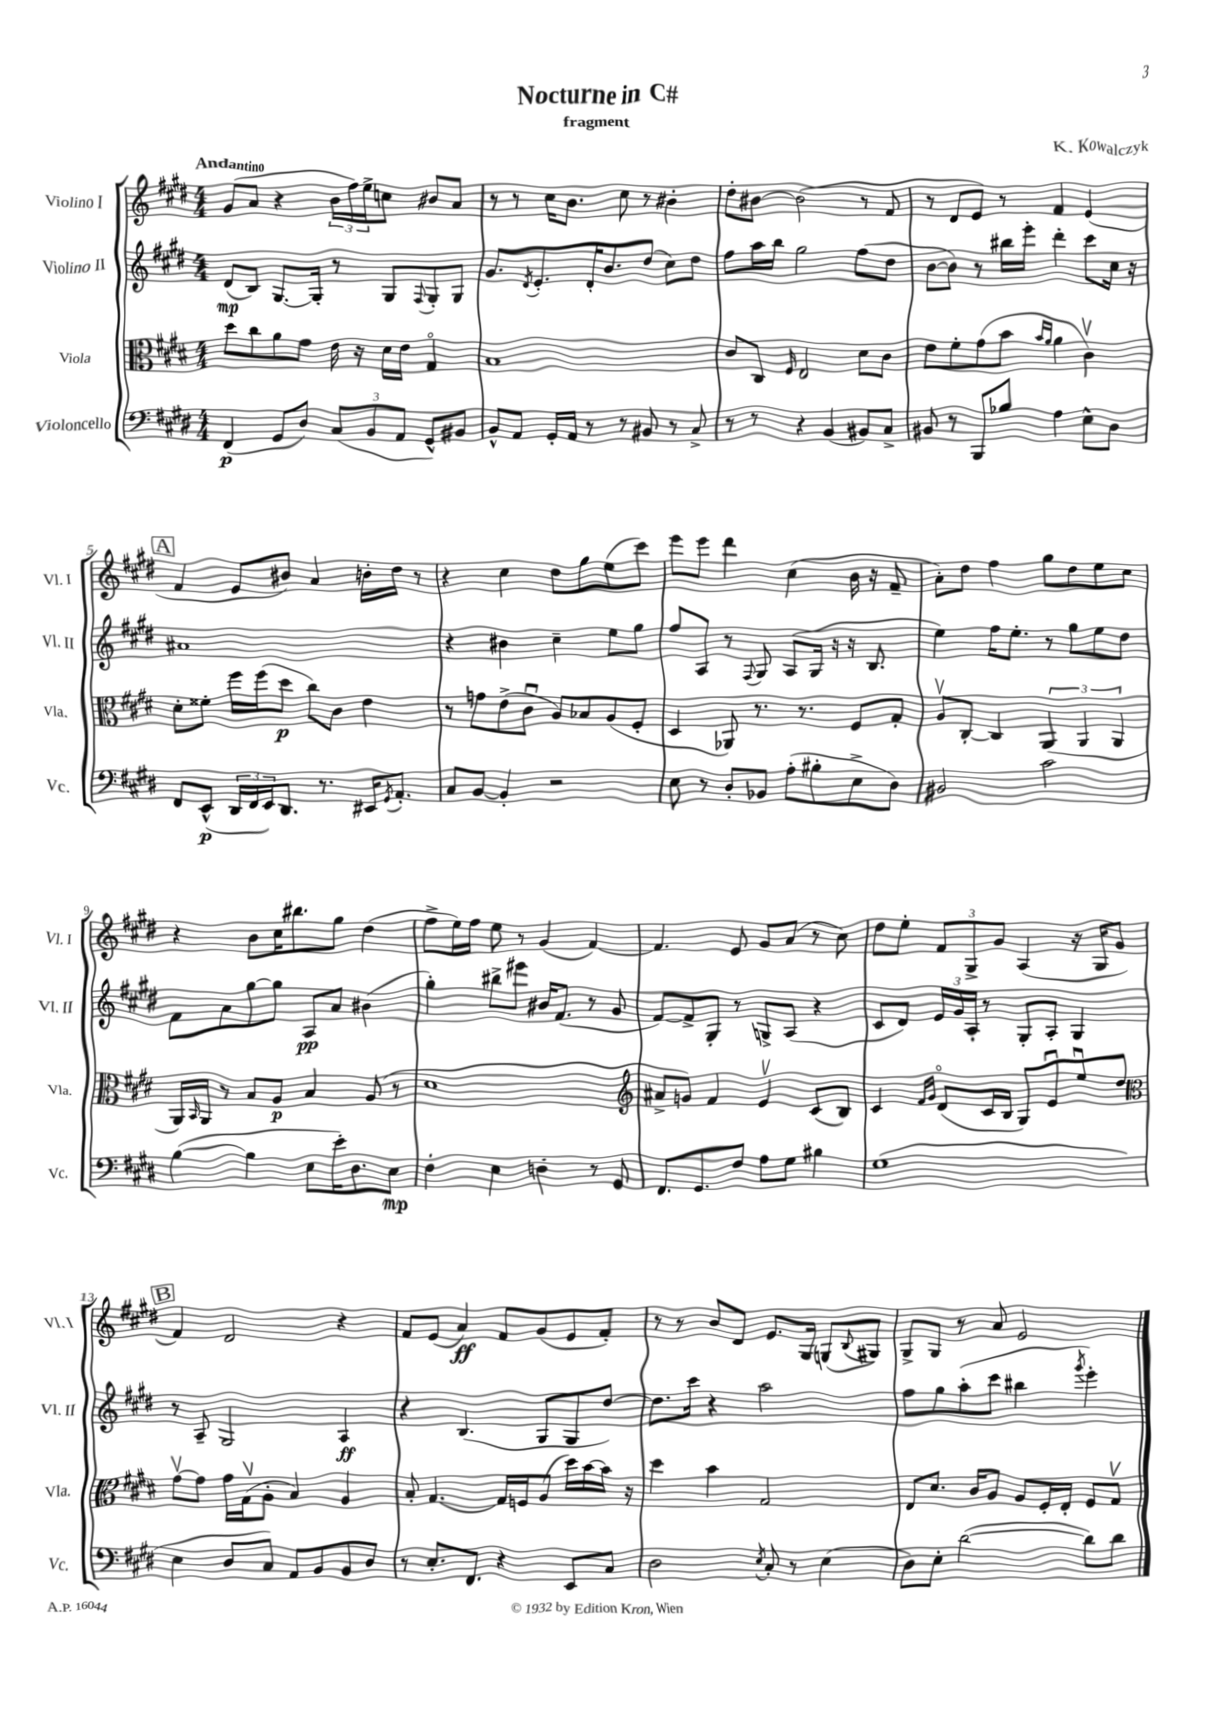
\header { title = "Nocturne in C#" composer = "K. Kowalczyk" subtitle = "fragment" }
<<
\new StaffGroup <<
\new Staff = "s0" \with { instrumentName = "Violino I" shortInstrumentName = "Vl. I" } {
    \clef treble \key e \major \numericTimeSignature \time 4/4 \tempo "Andantino"
    gis'8( a'8 r4 \tuplet 3/2 { b'16 fis''16) e''16-> } c''8 bis'8 a'8 |
    r8 r8 cis''16 b'8. cis''8 r8 bis'4-. |
    dis''8-. bis'8~ bis'2( r8 fis'8 |
    r8 dis'8 e'8) r8 fis'4 e'4( |
    \mark \markup { \box "A" } fis'4 e'8 bis'8) a'4 b'16-. dis''16 r8 |
    r4 cis''4 dis''8 gis''8 e''8( cis'''8) |
    e'''8 e'''8 dis'''4 cis''4( b'16 r16 fis'8-- |
    a'8-.) dis''8 fis''4 gis''8 dis''8 e''8 cis''8 |
    r4 b'8 cis''16 bis''8. gis''8 dis''4( |
    fis''8-> e''16) fis''16 e''8 r8 gis'4( fis'4~) |
    fis'4. e'8 gis'8 a'8( r8 cis''8) |
    dis''8 e''8-. \tuplet 3/2 { fis'8 gis8-> gis'8 } a4( r16 gis16 gis'8 |
    \mark \markup { \box "B" } fis'4) dis'2 r4 |
    fis'8 e'8( a'4\ff) fis'8 gis'8( e'8 fis'8-.) |
    r8 r8 b'8 dis'8 e'8. gis16 g8( \appoggiatura { b8 } gis8) |
    gis8-> gis8 r8 a'8 e'2 \bar "|." |
}
\new Staff = "s1" \with { instrumentName = "Violino II" shortInstrumentName = "Vl. II" } {
    \clef treble \key e \major \numericTimeSignature \time 4/4
    dis'8\mp( b8) gis8.~ gis16-. r8 gis8 \appoggiatura { fis8 } gis8-. gis8 |
    gis'8. \acciaccatura { dis'8 } e'8.-. dis'16-. b'8. dis''8( cis''8) dis''8 |
    fis''8 a''16 b''16 gis''2 fis''8( dis''8 |
    b'8~ b'8) r8 bis''16 e'''16-. dis'''4-. cis'''8 cis''16 r16 |
    \mark \markup { \box "A" } ais'1 |
    r4 bis'4 cis''4-- e''8 gis''8 |
    fis''8 a8 r8 \appoggiatura { fis8 } gis8 a8( gis16 r16 r16 b8. |
    e''4) fis''16 e''8.-. r8 gis''8 e''8 dis''8 |
    fis'8 a'8 gis''8~ gis''8 a8\pp a'8 bis'4( |
    gis''4-.) bis''8-> eis'''8 bis'16 fis'8.( r8 gis'8 |
    fis'8~) fis'8-> gis8-. r8 g8-> a8( r4 |
    cis'8 dis'8) \tuplet 3/2 { e'16 gis'16 a16-. } r8 gis8-. a8-. gis4 |
    \mark \markup { \box "B" } r8 a8-- gis2 a4\ff |
    r4 b4.( gis8 gis8 dis''8~) |
    dis''8. cis'''16 r4 a''2 |
    fis''8 gis''8 a''8-.( cis'''8 bis''4 \acciaccatura { gis'''8 } e'''4-.) \bar "|." |
}
\new Staff = "s2" \with { instrumentName = "Viola" shortInstrumentName = "Vla." } {
    \clef alto \key e \major \numericTimeSignature \time 4/4
    dis''8 cis''8 a'8 gis'8 e'16 r16 dis'16 e'16 gis4\flageolet |
    b1 |
    cis'8 cis8 \grace { fis16 } e2 dis'8 cis'8 |
    e'8 fis'8-. gis'8( b'8 \grace { b'16 a'16 } a'4 cis'4\upbow) |
    \mark \markup { \box "A" } dis'8-. fisis'8-. fis''16 fis''16( dis''8\p cis''8) cis'8 e'4 |
    r8 g'8 e'8->( cis'8\downbow a8) bes8 a8( fis8-. |
    dis4 aes,8) r8. r8. fis8 gis8-. |
    a8\upbow cis8~-. cis4 \tuplet 3/2 { a,4( a,4 a,4 } |
    a,16) \grace { b,16 } a,16 r8 b8 a8\p b4 a8( r8 |
    dis'1 |
    \clef treble ais'8-> g'8) fis'4 e'4\upbow cis'8( b8) |
    cis'4 \grace { fis'16 gis'16 } dis'8\flageolet( cis'16 b16 gis8) e'8\downbow e''8\downbow dis''8 |
    \mark \markup { \box "B" } \clef alto gis'8~\upbow gis'8 gis'16 gis16\upbow( a8-. b4) a4 |
    b8-. gis4.~ gis16 f16 a8( dis''16) b'16~ b'16 r16 |
    dis''4 b'4 gis2 |
    e8 dis'8. cis'16 a8 a8 fis16-. e16-. fis8 gis8\upbow \bar "|." |
}
\new Staff = "s3" \with { instrumentName = "Violoncello" shortInstrumentName = "Vc." } {
    \clef bass \key e \major \numericTimeSignature \time 4/4
    fis,4\p( gis,8 dis8) \tuplet 3/2 { cis8( b,8 a,8 } gis,8-^) bis,8 |
    b,8-^ a,8 gis,16-. a,16 r8 r8 bis,8 r8 cis8-> |
    r8 r8 r4 b,4( bis,8) cis8-> |
    bis,8 r8 b,,8 bes8 a4 e8-^ dis8 |
    \mark \markup { \box "A" } fis,8 e,8-^\p( \tuplet 3/2 { dis,16 fis,16 e,16) } dis,8. r8. eis,16 \acciaccatura { gis,8 } a,8.-. |
    cis8 b,8~ b,4-. r2 |
    e8 r8 dis8-. bes,8 a8-.( bis8-. e8-> dis8) |
    bis,2 cis'2 |
    b4~( b4 e8 e'16-.) dis8. e8\mp |
    fis4-. e4 d4-. r8 gis,8 |
    fis,8. gis,8. fis8 a8 gis8 bis4 |
    gis1( |
    \mark \markup { \box "B" } e4 dis8 cis8) a,8 b,8 b,8 dis8 |
    r8 e8.-. fis,8. r4 e,8 cis8 |
    dis2 \acciaccatura { e8 } cis8-. r8 e4( |
    dis8) e8-. dis'2~( dis'8) dis'8 \bar "|." |
}
>>
>>
